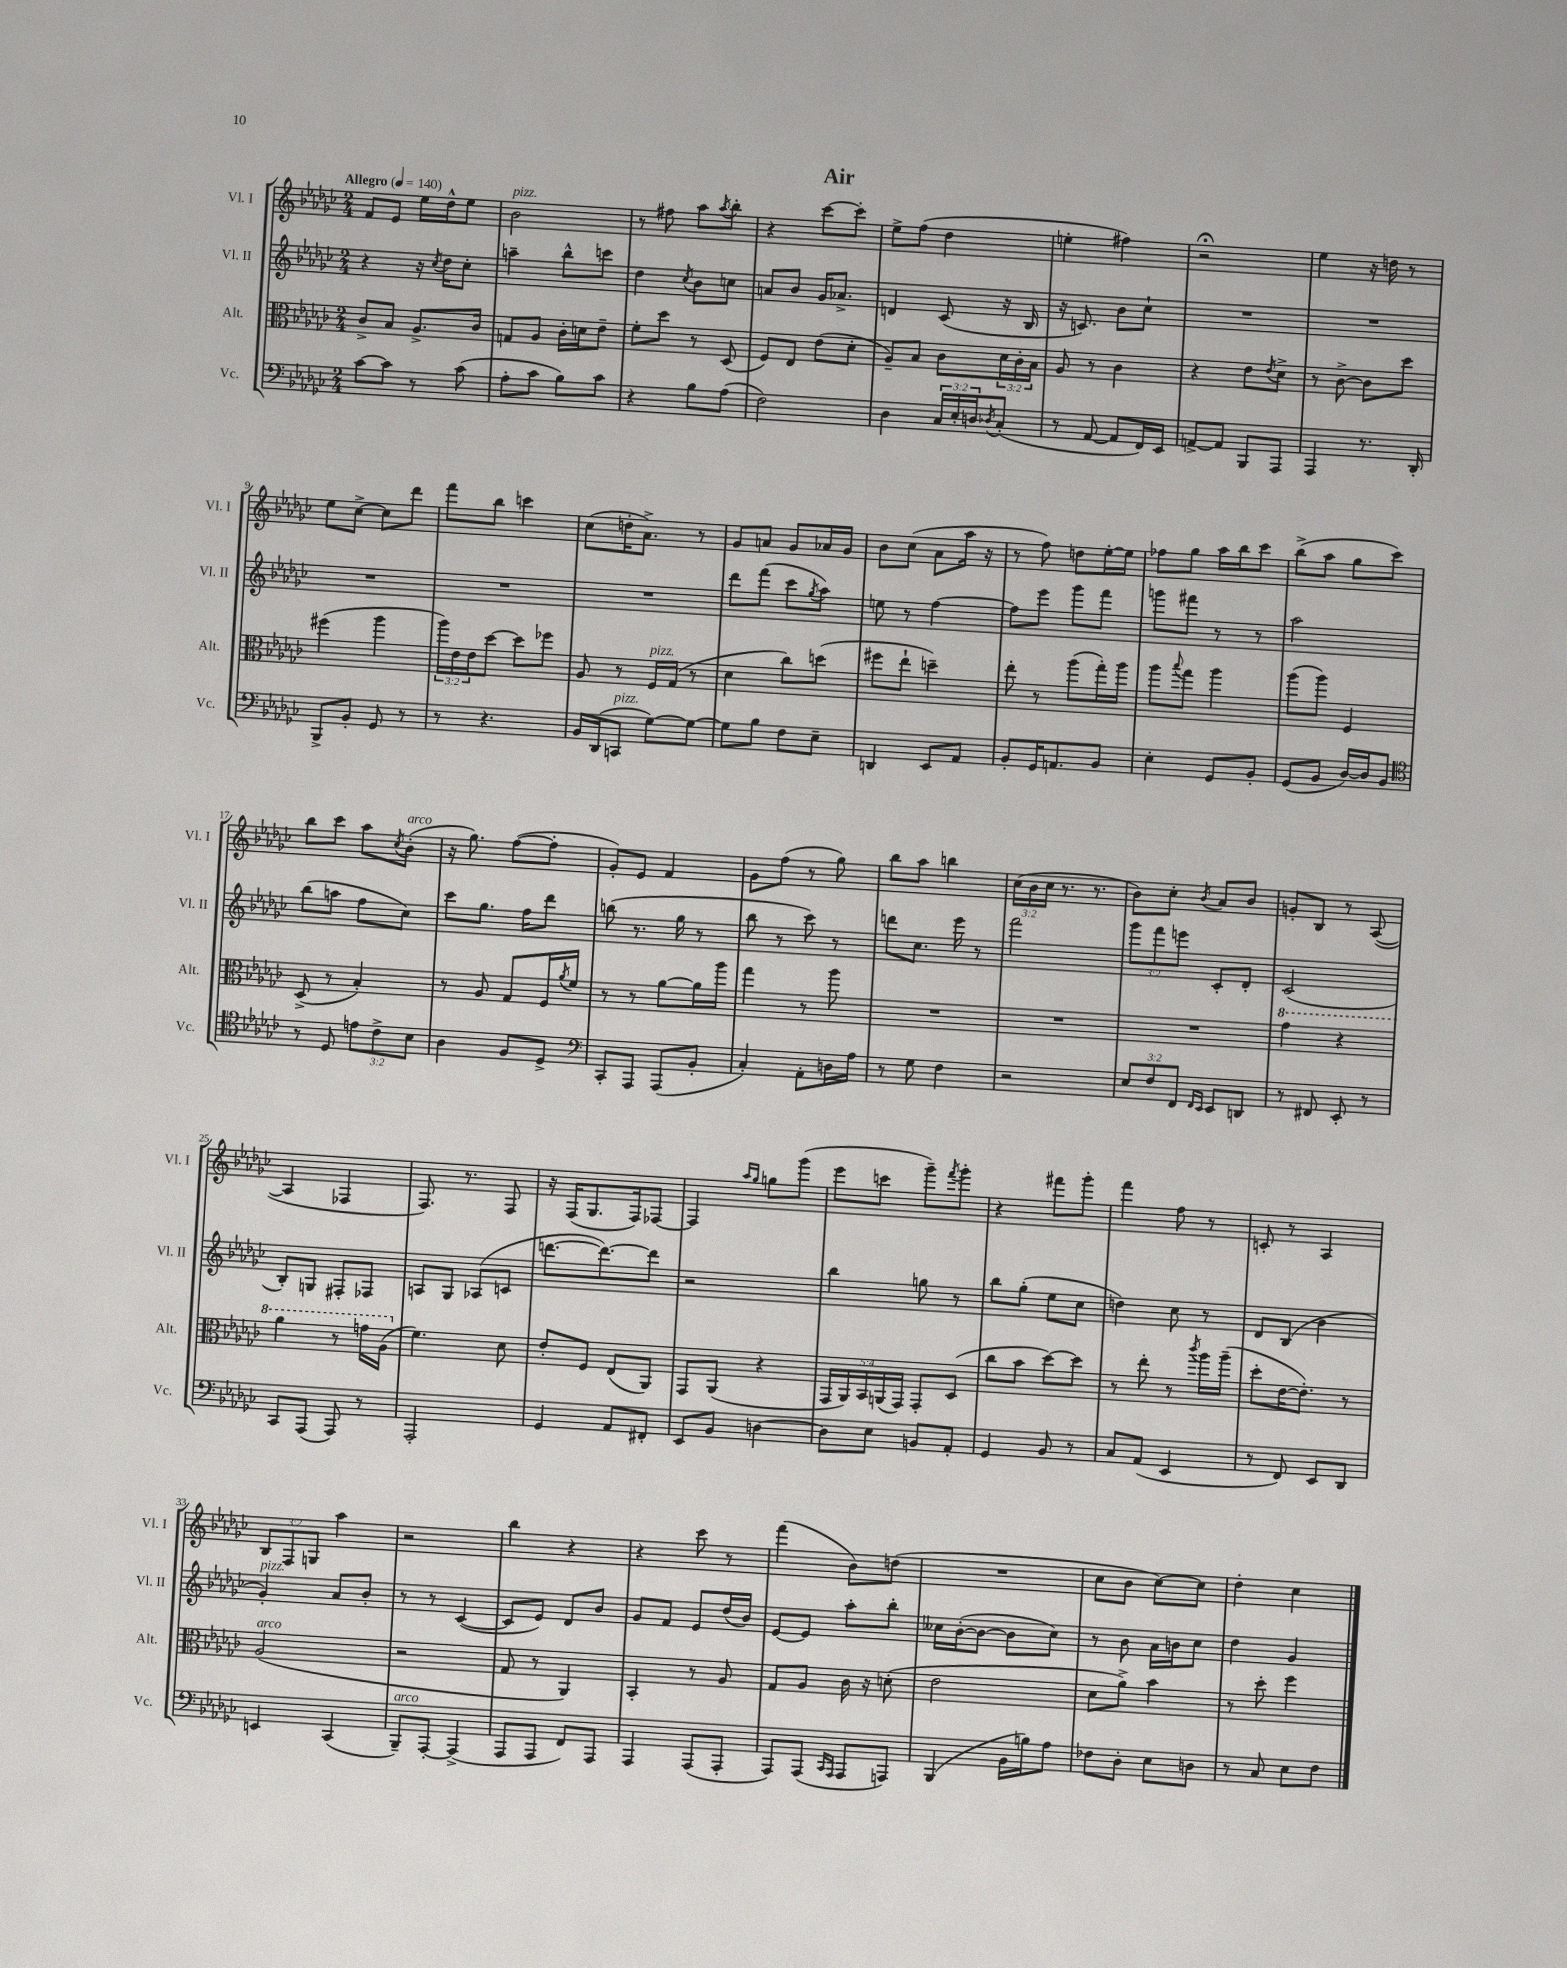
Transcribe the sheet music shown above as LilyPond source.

\header { title = "Air" }
<<
\new StaffGroup <<
\new Staff = "s0" \with { instrumentName = "Vl. I" shortInstrumentName = "Vl. I" } {
    \clef treble \key ges \major \numericTimeSignature \time 2/4 \override Staff.TupletNumber.text = #tuplet-number::calc-fraction-text \tempo "Allegro" 4 = 140
    f'8 ees'8 ees''16 des''16-^ ees''8 |
    bes'2^\markup { \italic "pizz." } |
    r8 fis''8 aes''8 \acciaccatura { aes''8 } bes''8-. |
    r4 ces'''8~ ces'''8-. |
    ees''8-> f''8( des''4 |
    e''4-. fis''4) |
    r2\fermata |
    ees''4 r16 d''16 r8 |
    ees''8 ces''8~-> ces''8 des'''8 |
    f'''8 bes''8 c'''4 |
    ces''8( d''16-. aes'8.->) r8 |
    ges'8 a'8 ges'8 aes'16 ges'16 |
    bes'8 ces''8( aes'8 aes''16 r16 |
    r8 f''8) d''8 ees''16~-. ees''16 |
    fes''8 ges''8 aes''16 bes''16 ces'''8 |
    bes''8->( aes''8 ges''8 ces'''8) |
    bes''8 ces'''8 aes''8 \acciaccatura { ces''8 } bes'8-.^\markup { \italic "arco" }( |
    r16 ges''8.) f''8~( f''8-. |
    ges'8-.) ees'8 f'4 |
    ges'8 f''8( r8 ges''8) |
    bes''8 aes''8 b''4 |
    \tuplet 3/2 { ces''16( bes'16 ces''16 } r8. r8. |
    bes'8) ces''8-. \acciaccatura { bes'8 } aes'8 bes'8 |
    g'8-. bes8 r8 aes8~( |
    aes4 fes4 |
    f8.) r8. f8 |
    r16 f16( ges8. f16) fes8~ |
    fes4 \grace { aes''16 ges''16 } g''8 ges'''8( |
    ees'''8 c'''8 ges'''8--) \acciaccatura { f'''8 } ges'''8-. |
    r4 fis'''8 ges'''8-. |
    f'''4 f''8 r8 |
    c'8-. r8 aes4 |
    \tuplet 3/2 { bes8 f8 g8 } aes''4 |
    r2 |
    bes''4 r4 |
    r4 ces'''8 r8 |
    f'''4( bes'8) d''8( |
    R2 |
    ces''8 bes'8 ces''8~) ces''8 |
    des''4-. ces''4 \bar "|." |
}
\new Staff = "s1" \with { instrumentName = "Vl. II" shortInstrumentName = "Vl. II" } {
    \clef treble \key ges \major \numericTimeSignature \time 2/4 \override Staff.TupletNumber.text = #tuplet-number::calc-fraction-text
    r4 r16 \acciaccatura { ces''8 } des''16 ces''8-. |
    a''4-- bes''8-^ c'''8 |
    des''4 \acciaccatura { ces''8 } bes'8 c''8 |
    a'8 bes'8 ges'16 aes'8.-> |
    d'4 ces'8( r16 bes16 |
    r16 c'8.) bes'8 ces''8-! |
    R2 |
    R2 |
    R2 |
    R2 |
    R2 |
    des'''8 f'''8( ces'''8 \acciaccatura { ges''8 } aes''8) |
    e''8 r8 f''4~ |
    f''8 ees'''8 ges'''8 f'''8 |
    g'''8 fis'''8 r8 r8 |
    aes''2 |
    bes''8( a''8 f''8 ces''8) |
    ces'''8 ges''8. f''16 des'''8 |
    b''8( r8. ges''16 r8 |
    bes''8 r8 ces'''8) r8 |
    d'''8 ces''8. ees'''16 r8 |
    f'''2 |
    \tuplet 3/2 { ges'''8 f'''8 e'''8 } ces'8-. des'8-. |
    ces'2( |
    bes8-.) g8 fis8-. fes8 |
    a8 ges8 aes8( c'8 |
    d'''8.~ d'''8.~) d'''8 |
    r2 |
    bes''4 g''8 r8 |
    bes''8 ges''8-.( ees''8 ces''8 |
    d''4) ces''8 r8 |
    des'8 bes8( bes'4 |
    ges'4-.^\markup { \italic "pizz." }) aes'8 bes'8-. |
    r8 r8 ces'4~( |
    ces'8 ees'8) des'8 bes'8 |
    ges'8 f'8 ees'8 des''16( bes'16) |
    ees'8~ ees'8 aes''8-. bes''8-. |
    ceses''16 bes'16~-.( bes'8~ bes'8 ceses''8) |
    r8 bes'8 aes'16 b'16 ces''8 |
    des''4 ges'4 \bar "|." |
}
\new Staff = "s2" \with { instrumentName = "Alt." shortInstrumentName = "Alt." } {
    \clef alto \key ges \major \numericTimeSignature \time 2/4 \override Staff.TupletNumber.text = #tuplet-number::calc-fraction-text
    ces'8-> bes8 aes8.-> ces'16 |
    g8 aes8 ces'16-. d'16 ees'8-- |
    f'8-. des''8 r8 des8( |
    f8) ees8 ees'8( des'8-. |
    aes8--) bes8 ces'8 \tuplet 3/2 { des'16 ces'16-. bes16 } |
    aes8 r8 ces'4 |
    r4 ees'8 \acciaccatura { ees'8 } des'8-> |
    r8 ces'8~-> ces'8 des''8 |
    fis''4( aes''4 |
    \tuplet 3/2 { aes''16) ees'16 ees'16 } des''8~ des''8 fes''8 |
    aes8 r8 f16^\markup { \italic "pizz." } ges16( r8 |
    des'4 ces''8) d''8( |
    fis''8 ees''8-! d''4--) |
    ees''8-. r8 aes''8( ges''16-.) aes''16 |
    aes''8 \appoggiatura { bes''8 } ges''8 aes''4 |
    aes''8( aes''8) f4 |
    des8->( r8 bes4-.) |
    r8 aes8 ges8 f16 \acciaccatura { aes'8 } f'16 |
    r8 r8 aes'8~ aes'16 aes''16 |
    ges''4 r8 aes''8 |
    R2 |
    R2 |
    R2 |
    \ottava #1 ges''4 r4 |
    aes''4 r8 g''16 aes'16( \ottava #0 |
    f'4.) des'8 |
    ees'8-. f8 ees8( aes,8) |
    ges,8 aes,8( r4 |
    \tuplet 5/4 { ges,16 aes,16) bes,16 a,16( ges,16) } ges,8-. des8( |
    ces''8 bes'8 des''8~) des''8 |
    r8 ees''8-. r8 \acciaccatura { ces'''8 } aes''16 aes''16--( |
    des''8-. ees'16~ ees'8.-.) r8 |
    aes2^\markup { \italic "arco" }( |
    r2 |
    ges8 r8 aes,4) |
    bes,4-. r8 aes8 |
    ges8 aes8 ces'16 r16 d'8-.( |
    ees'2 |
    des'8 aes'8->) bes'4 |
    r8 des''8-. f''4 \bar "|." |
}
\new Staff = "s3" \with { instrumentName = "Vc." shortInstrumentName = "Vc." } {
    \clef bass \key ges \major \numericTimeSignature \time 2/4 \override Staff.TupletNumber.text = #tuplet-number::calc-fraction-text
    ces'8~ ces'8 r8 ces'8( |
    aes8-. ces'8 bes8) ces'8 |
    r4 bes8 aes8( |
    f2) |
    des4 \tuplet 3/2 { ces16 ees16-. d16 } \acciaccatura { des8 } ces8-.( |
    r8 aes,8~ aes,8 f,16) ees,16 |
    a,8~-> a,8 bes,,8 aes,,8 |
    aes,,4 r8. des,16-. |
    bes,,8-> bes,8-. ges,8 r8 |
    r8 r4. |
    bes,16 des,16( c,8^\markup { \italic "pizz." } ges8~) ges8~ |
    ges8 bes8 f8 ees8-- |
    d,4 ees,8 aes,8 |
    bes,8-. ges,16 a,8. bes,8 |
    ees4-. ges,8 bes,8-. |
    ges,8( bes,8 des16~) des16 bes,8 |
    \clef tenor r8 des8 \tuplet 3/2 { e'8 ces'8-> bes8 } |
    aes4 f8 des8-> |
    \clef bass ces,8-. aes,,8 aes,,8( bes,8-. |
    ces4-.) aes,8-. d16 aes16 |
    r8 ges8 f4 |
    r2 |
    \tuplet 3/2 { ees8 f8 f,8 } \grace { f,16 ees,16 } ees,8 d,8 |
    r8 fis,8 ees,8-. r8 |
    ces,8 aes,,8( aes,,8) r8 |
    aes,,2-. |
    ges,4 aes,8 fis,8-. |
    ees,8 bes,8 d4~ |
    d8 ees8 b,8 aes,8-. |
    ges,4 bes,8 r8 |
    ces8 aes,8( ees,4 |
    r8 f,8) ees,8 des,8 |
    e,4 ces,4( |
    bes,,8--^\markup { \italic "arco" }) aes,,8~-. aes,,4->( |
    aes,,8 aes,,8 f,8) aes,,8 |
    aes,,4 aes,,8( aes,,8-. |
    aes,,8) aes,,8( \grace { ces,16 aes,,16 } aes,,8 a,,8) |
    bes,,4( bes,16 b16) aes8 |
    fes8 des8-. ees8 d8 |
    r8 ces8 ees8 f8 \bar "|." |
}
>>
>>
